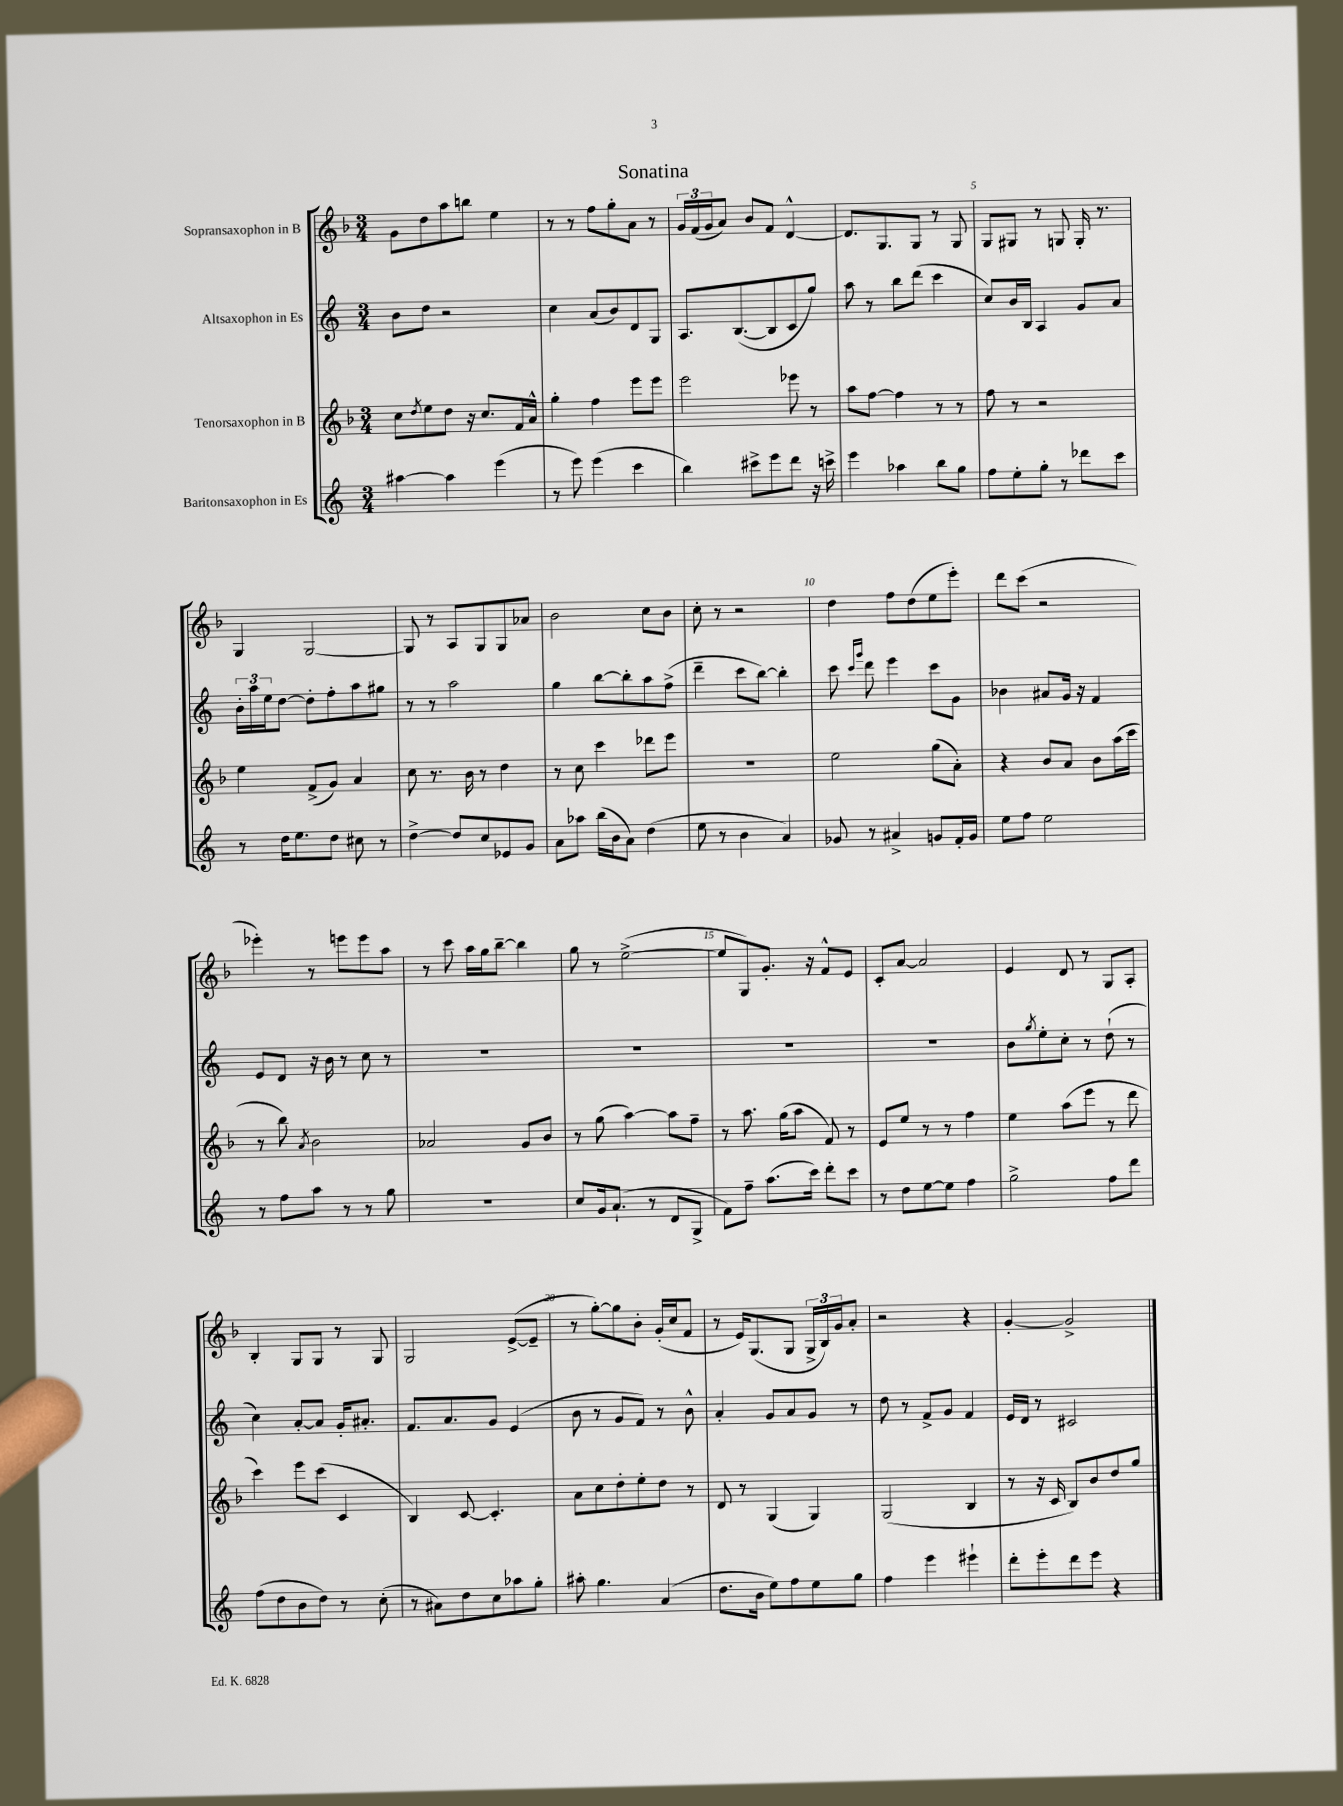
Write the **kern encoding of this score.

**kern	**kern	**kern	**kern
*part4	*part3	*part2	*part1
*staff4	*staff3	*staff2	*staff1
*I"Baritonsaxophon in Es	*I"Tenorsaxophon in B	*I"Altsaxophon in Es	*I"Sopransaxophon in B
*clefG2	*clefG2	*clefG2	*clefG2
*k[]	*k[b-]	*k[]	*k[b-]
*M3/4	*M3/4	*M3/4	*M3/4
=1	=1	=1	=1
[4aa#X\	8cc\L	8b\L	8g\L
.	8qdd/	.	.
.	8ee\	8dd\J	8dd\
4aa#\]	8dd\J	2r	8aa\
.	16r	.	8bbn\J
.	8.cc/L	.	.
(4eee\	.	.	4ee\
.	16f/L	.	.
.	16a^^/JJ	.	.
=2	=2	=2	=2
8r	4gg'\	4cc\	8r
8eee\)	.	.	8r
(4eee\	4ff\	(8a/L	8ff\L
.	.	8b/)	8gg'\
4ccc\	8eee\L	8d/	8a\J
.	8eee\J	8G/J	8r
=3	=3	=3	=3
4bb\)	2eee\	8.A/L	24g/LL
.	.	.	(24f/
.	.	.	24g/J
.	.	.	8a/J)
.	.	([8.B/	.
8ccc#X^\L	.	.	8b-/L
8eee\	.	8B/]	8f/J
8ddd\J	8eee-X\	8c/	[4d^^/
16r	8r	8gg/J)	.
16cccn^\	.	.	.
=4	=4	=4	=4
4eee\	8aa\L	8aa\	8.d/L]
.	[8ff\J	8r	.
.	.	.	8.G/
4aa-X\	4ff\]	8bb\L	.
.	.	(8ddd\J	8G/J
8bb\L	8r	4ccc\	8r
8gg\J	8r	.	8G/
=5	=5	=5	=5
8ff\L	8ff\	8cc/L)	8G/L
8ee'\	8r	16b/L	8G#X/J
.	.	16B/JJ	.
8gg'\J	2r	4A/	8r
8r	.	.	8Gn/
8ddd-X\L	.	8g/L	16G'/
.	.	.	8.r
8ccc\J	.	8a/J	.
!!LO:LB:g=z
=6	=6	=6	=6
8r	4ee\	24b'\LL	4G/
.	.	24aa\	.
.	.	24ee\J	.
16dd\KL	.	[8dd\J	.
8.ee\	.	.	.
.	(8f^/L	8dd'\L]	[2G/
8dd\J	8g/J)	8ff'\	.
8cc#X\	4a/	8aa\	.
8r	.	8gg#X\J	.
=7	=7	=7	=7
[4dd^\	8cc\	8r	8G/]
.	8.r	8r	8r
8dd/L]	.	2aa\	8A/L
.	16b-\	.	.
8cc/	8r	.	8G/
8e-X/	4dd\	.	8G/
8g/J	.	.	8a-X/J
=8	=8	=8	=8
8a\L	8r	4gg\	2b-\
8aa-X\J	8cc\	.	.
(16bb\LL	4ccc\	[8bb\L	.
16b\J	.	.	.
8a\J)	.	8bb'\]	.
(4dd\	8ddd-X\L	8aa\	8cc\L
.	8eee\J	(8ff^\J	8b-\J
=9	=9	=9	=9
8ee\	2.r	4ddd~\	8cc'\
8r	.	.	8r
4b\	.	8ccc\L	2r
.	.	[8bb\J)	.
4a/)	.	4bb'\]	.
=10	=10	=10	=10
8g-X/	2ee\	8ccc\	4dd\
.	.	16qqccc/LL	.
.	.	16qqggg/JJ	.
8r	.	8ddd\	.
4a#X^/	.	4eee\	8ff\L
.	.	.	(8dd\
8gn/L	(8gg\L	8ccc\L	8ee\
16f'/L	8a'\J)	8g\J	8eee'\J)
16g/JJ	.	.	.
=11	=11	=11	=11
8ee\L	4r	4b-X\	8ddd\L
8ff\J	.	.	(8ccc\J
2ee\	8b-/L	8a#X/L	2r
.	8a/J	16g/Jk	.
.	.	16r	.
.	8b-\L	4f/	.
.	(16aa\L	.	.
.	16ccc\JJ	.	.
!!LO:LB:g=z
=12	=12	=12	=12
8r	8r	8e/L	4eee-X'\)
8ff\L	8bb-\)	8d/J	.
.	8qa/	.	.
8aa\J	2b-\	16r	8r
.	.	16b\	.
8r	.	8r	8eeen\L
8r	.	8cc\	8eee\
8gg\	.	8r	8aa\J
=13	=13	=13	=13
2.r	2a-X/	2.r	8r
.	.	.	8ccc\
.	.	.	16aa\LL
.	.	.	16gg\J
.	.	.	[8bb-~\J
.	8g/L	.	4bb-\]
.	8b-/J	.	.
=14	=14	=14	=14
8cc/L	8r	2.r	8gg\
16g/k	(8gg\	.	8r
(8.a`/J	.	.	.
.	[4aa\)	.	([2ee^\
8r	.	.	.
8d/L	8aa\L]	.	.
8G^/J	8ff~\J	.	.
=15	=15	=15	=15
8f\L)	8r	2.r	8ee/L]
8ff~\J	8.aa\	.	8G/)
(8.aa\L	.	.	8.g'/J
.	(16gg\KL	.	.
.	8aa\J	.	.
16ccc\Jk)	.	.	16r
8ddd'\L	8f/)	.	8f^^/L
8ccc\J	8r	.	8e/J
=16	=16	=16	=16
8r	8e/L	2.r	8c'/L
8dd\L	8ee/J	.	[8a/J
[8ee\	8r	.	2a/]
8ee\J]	8r	.	.
4ff\	4ff\	.	.
=17	=17	=17	=17
2gg^\	4ee\	8b\L	4e/
.	.	8qgg/	.
.	.	8ee'\	.
.	(8aa\L	8cc'\J	8d/
.	8eee\J	8r	8r
8ff\L	8r	(8dd`\	8G/L
8ddd\J	8ddd\	8r	8A'/J
!!LO:LB:g=z
=18	=18	=18	=18
(8ff\L	4ccc\)	4cc\)	4B-'/
8dd\	.	.	.
8b\	8eee\L	[8a'/L	8G/L
8dd\J)	(8ccc\J	8a/J]	8G/J
8r	4c/	16g'/KL	8r
.	.	8.a#X'/J	.
(8cc'\	.	.	8G/
=19	=19	=19	=19
8r	4B-/)	8.f/L	2G/
8a#X\L)	.	.	.
.	.	8.a/	.
8dd\	[8c/	.	.
8cc\	4.c'/]	8g/J	.
8aa-X\	.	(4e/	([8e^/L
8gg'\J	.	.	8e~/J]
=20	=20	=20	=20
8aa#X'\	8a\L	8b\	8r
4.gg\	8cc\	8r	[8gg'\L)
.	8dd'\	8g/L	8gg\]
.	8ee'\	8f/J)	8b-'\J
(4a/	8dd\J	8r	(16g'/LL
.	.	.	16cc/J
.	8r	8b^^\	8f/J
=21	=21	=21	=21
8.dd\L	8d/	4a'/	8r
.	8r	.	16e/KL)
16b\Jk	.	.	(8.G/
8ee\L)	(4G/	8g/L	.
8ff\	.	8a/	8G/J
8ee\	4G/)	8g/J	24G^/LL
.	.	.	24B-/)
.	.	.	24g/J
8gg\J	.	8r	8a'/J
=22	=22	=22	=22
4ff\	(2G/	8dd\	2r
.	.	8r	.
4eee\	.	8f^/L	.
.	.	8g/J	.
4eee#X`\	4B-/	4f/	4r
=23	=23	=23	=23
8ddd'\L	8r	16e/LL	[4g'/
.	.	16d/JJ	.
8eee'\	16r	8r	.
.	16c/	.	.
8ddd\	8B-/L)	2c#X/	2g^/]
8eee\J	8b-/	.	.
4r	8dd/	.	.
.	8gg/J	.	.
==	==	==	==
*-	*-	*-	*-
